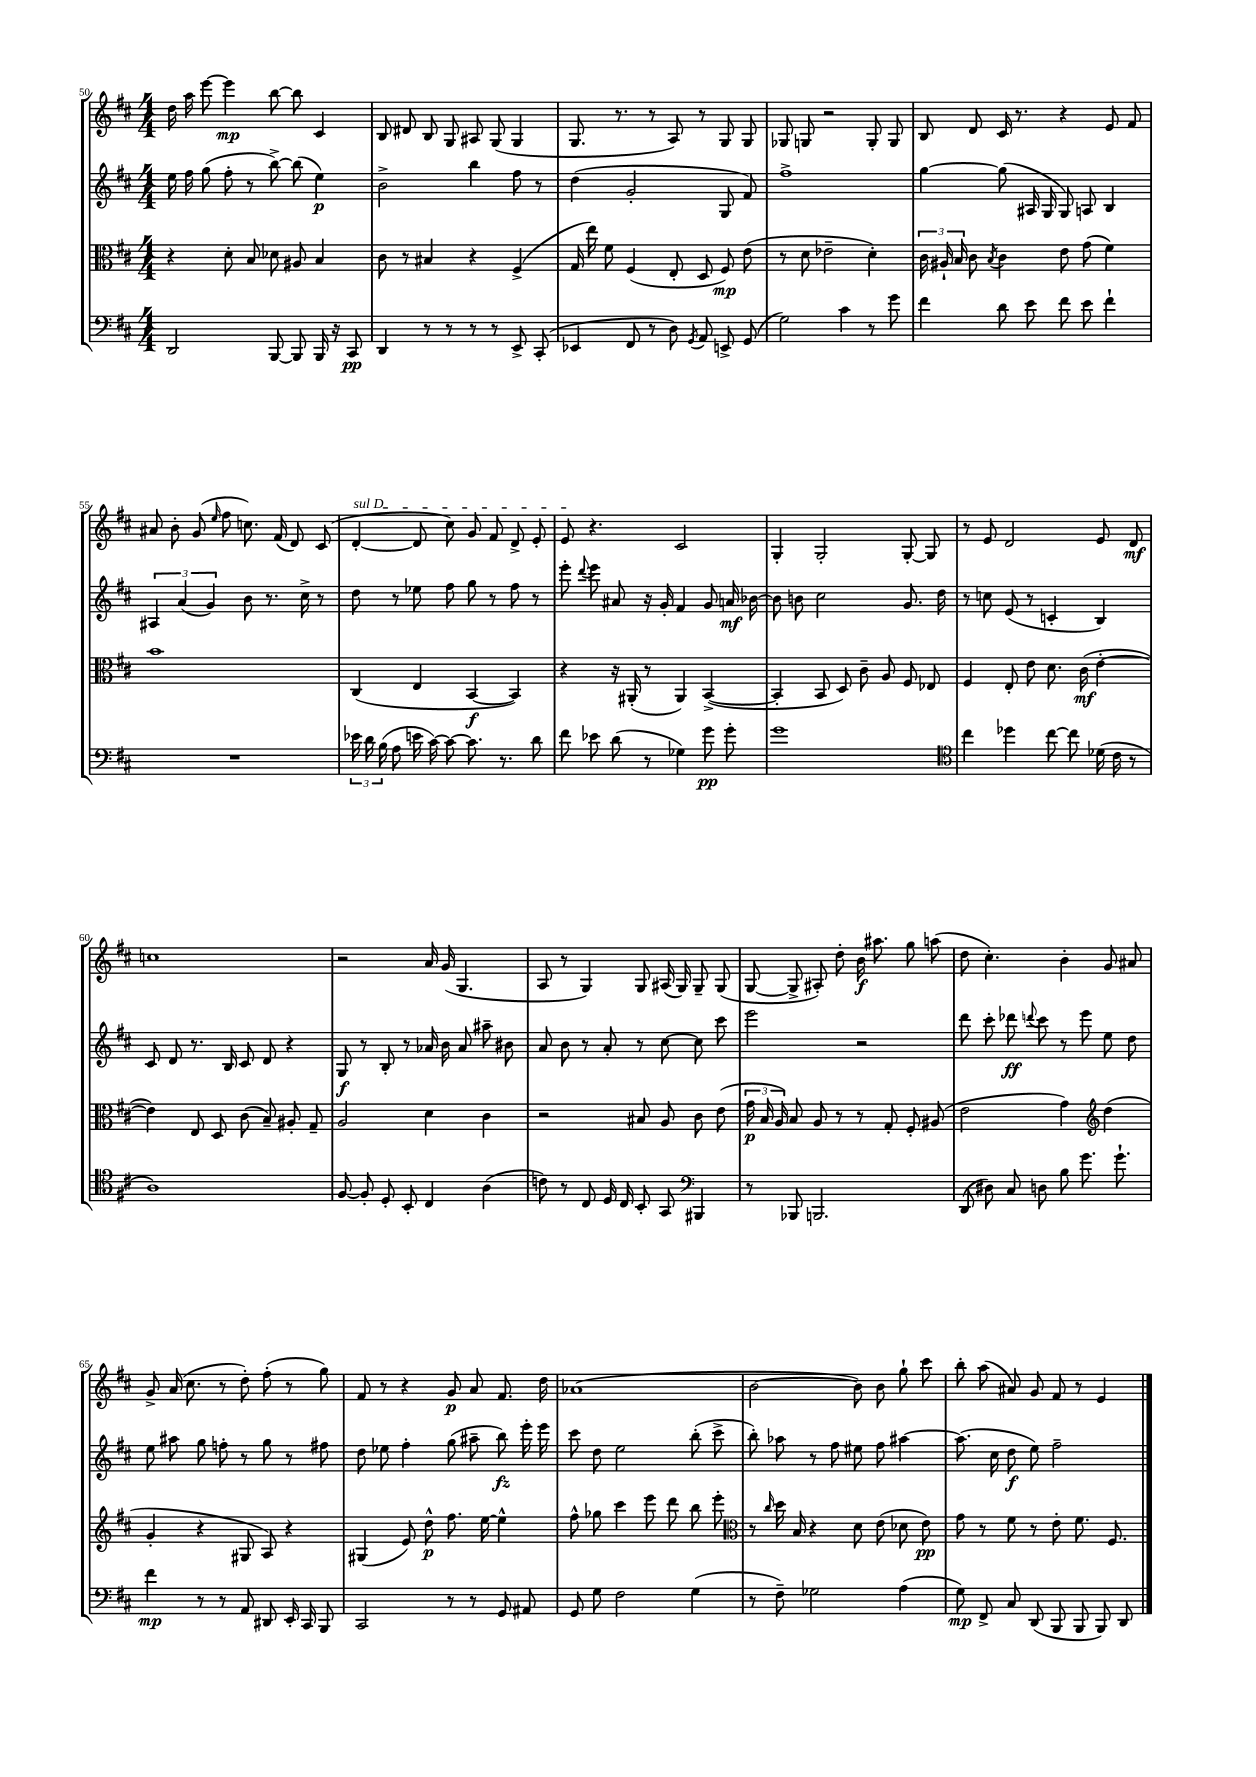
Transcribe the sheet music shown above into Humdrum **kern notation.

**kern	**kern	**kern	**kern
*staff4	*staff3	*staff2	*staff1
*clefF4	*clefC3	*clefG2	*clefG2
*k[f#c#]	*k[f#c#]	*k[f#c#]	*k[f#c#]
*M4/4	*M4/4	*M4/4	*M4/4
2DD	4r	16ee	16dd
.	.	16ff#	16aa
.	.	(8gg	[8eee
.	8d'	8ff#'	4eee]
.	8B	8r	.
[8BBB	8d-	[8bb^)	[8bb
8BBB]	8A#	(8bb]	8bb]
16BBB	4B	4ee)	4c#
16r	.	.	.
8CC#	.	.	.
=	=	=	=
4DD	8c#	2b^	8B
.	8r	.	8d#
8r	4B#	.	8B
8r	.	.	8G
8r	4r	4bb	8A#
8r	.	.	(8G
8EE^	(4F#^	8ff#	4G
(8CC#'	.	8r	.
=	=	=	=
4EE-	16G	(4dd	8.G
.	16ee)	.	.
.	8f#	.	.
.	.	.	8.r
8FF#	(4F#	2g'	.
8r	.	.	8r
8D)	8E'	.	8A)
8qGG	.	.	.
8AA	8D	.	8r
8EE^	8F#)	8G	8G
(8GG	(8e	8f#)	8G
=	=	=	=
2G)	8r	1ff#^	8G-
.	8d	.	8G
.	2e-~	.	2r
4c#	.	.	.
8r	4d')	.	8G'
8g	.	.	8G
=	=	=	=
4f#	24c#	[4gg	8B
.	24A#`	.	.
.	24B	.	.
.	8c#	.	8d
.	8qB	.	.
8d	4c#	(8gg]	16c#
.	.	.	8.r
8e	.	16A#	.
.	.	16G	.
8f#	8e	8G)	4r
8e	(8g	8A	.
4f#`	4f#)	4B	8e
.	.	.	8f#
=	=	=	=
1r	1b	6A#	8a#
.	.	.	8b'
.	.	(6a	.
.	.	.	(8g
.	.	6g)	.
.	.	.	16qqee
.	.	.	8ff#
.	.	8b	8.cc)
.	.	8.r	.
.	.	.	(16f#
.	.	.	8d)
.	.	16cc#^	.
.	.	8r	(8c#
=	=	=	=
24e-	(4C#	8dd	[4d'
24d	.	.	.
(24B	.	.	.
8A	.	8r	.
16e	4E	8ee-	8d]
[16c#)	.	.	.
8c#_	.	8ff#	8cc#)
8.c#]	[4BB	8gg	8g
.	.	8r	8f#
8.r	.	.	.
.	4BB])	8ff#	8d^
8d	.	8r	8e'
=	=	=	=
8f#	4r	8eee'	8e
.	.	8qqddd	.
8e-	.	8eee	4.r
(8d	16r	8a#	.
.	(16AA#'	.	.
8r	8r	16r	.
.	.	16g'	.
4G-)	4AA#)	4f#	2c#
8g	([4BB^	8g	.
8g'	.	16a	.
.	.	[16b-	.
=	=	=	=
1g	4BB']	8b-]	4G'
.	.	8b	.
.	8BB	2cc#	2G'
.	8D)	.	.
.	8c#~	.	.
.	8A	.	.
.	8F#	8.g	[8G'
.	8E-	.	8G]
.	.	16dd	.
=	=	=	=
*clefC4	*	*	*
4cc#	4F#	8r	8r
.	.	8cc	8e
4dd-	8E'	(8e	2d
.	8e	8r	.
[8cc#	8.d	4c'	.
8cc#]	.	.	.
.	(16c#	.	.
(16d-	[4e'	4B)	8e
16c#	.	.	.
8r	.	.	8d
=	=	=	=
1A)	4e])	8c#	1cc
.	.	8d	.
.	8E	8.r	.
.	8D	.	.
.	.	16B	.
.	(8c#	8c#	.
.	8B~)	8d	.
.	8A#'	4r	.
.	8G~	.	.
=	=	=	=
[8F#	2A	8G	2r
8F#']	.	8r	.
8D'	.	8B'	.
8BB'	.	8r	.
4C#	4d	16a-	16a
.	.	16b	(16g
.	.	8a-	4.G
(4A	4c#	8aa#~	.
.	.	8b#	.
=	=	=	=
8c)	2r	8a	8A
8r	.	8b	8r
8C#	.	8r	4G)
16D	.	8a'	.
16C#	.	.	.
8BB'	8B#	8r	8G
8GG	8A	[8cc#	(16A#
.	.	.	16G)
*clefF4	*	*	*
4BBB#	8c#	8cc#]	8G~
.	(8e	8ccc#	(8G
=	=	=	=
8r	24g	2eee	[8G
.	24B	.	.
.	24A)	.	.
8BBB-	8B	.	8G^]
2.BBB	8A	.	8A#')
.	8r	.	8dd'
.	8r	2r	16b
.	.	.	8.aa#
.	8G'	.	.
.	8F#'	.	8gg
.	(8A#	.	(8aa
=	=	=	=
(8DD	2e	8ddd	8dd
8D#)	.	8ccc#'	4.cc#')
8C#	.	8ddd-	.
.	.	8qqddd	.
8D	.	8ccc#	.
8B	4g)	8r	4b'
8.g	.	8eee	.
*	*clefG2	*	*
.	(4dd	8ee	8g
8.g`	.	.	.
.	.	8dd	8a#
=	=	=	=
4f#	4g'	8ee	8g^
.	.	8aa#	(16a
.	.	.	8.cc#
8r	4r	8gg	.
8r	.	8ff'	8r
8AA	8G#	8r	8dd')
8DD#	8A)	8gg	(8ff#'
16EE'	4r	8r	8r
16CC#	.	.	.
8BBB	.	8ff#	8gg)
=	=	=	=
2CC#	(4G#	8dd	8f#
.	.	8ee-	8r
.	8e)	4ff#'	4r
.	8dd^^	.	.
8r	8.ff#	(8gg	8g
8r	.	8aa#~	8a
.	[16ee	.	.
8GG	4ee^^]	8bb)	8.f#
8AA#	.	16eee'	.
.	.	16eee	16dd
=	=	=	=
8GG	8ff#^^	8ccc#	(1a-
8G	8gg-	8dd	.
2F#	4ccc#	2ee	.
.	8eee	.	.
.	8ddd	.	.
(4G	8bb	(8bb'	.
.	8eee'	8ccc#^	.
=	=	=	=
*	*clefC3	*	*
8r	8r	8bb')	[2b
.	16qqcc#	.	.
8F#~)	16dd	8aa-	.
.	16B	.	.
2G-	4r	8r	.
.	.	8ff#	.
.	8d	8ee#	8b])
.	(8e	8ff#	8b
(4A	8d-	[4aa#	8gg`
.	8e)	.	8ccc#
=	=	=	=
8G)	8g	(8.aa#]	8bb'
8FF#^	8r	.	(8aa
.	.	16cc#	.
8C#	8f#	8dd	8a#)
(8DD	8r	8ee)	8g
8BBB	8e'	2ff#~	8f#
8BBB	8.f#	.	8r
8BBB)	.	.	4e
.	8.F#	.	.
8DD	.	.	.
==	==	==	==
*-	*-	*-	*-
